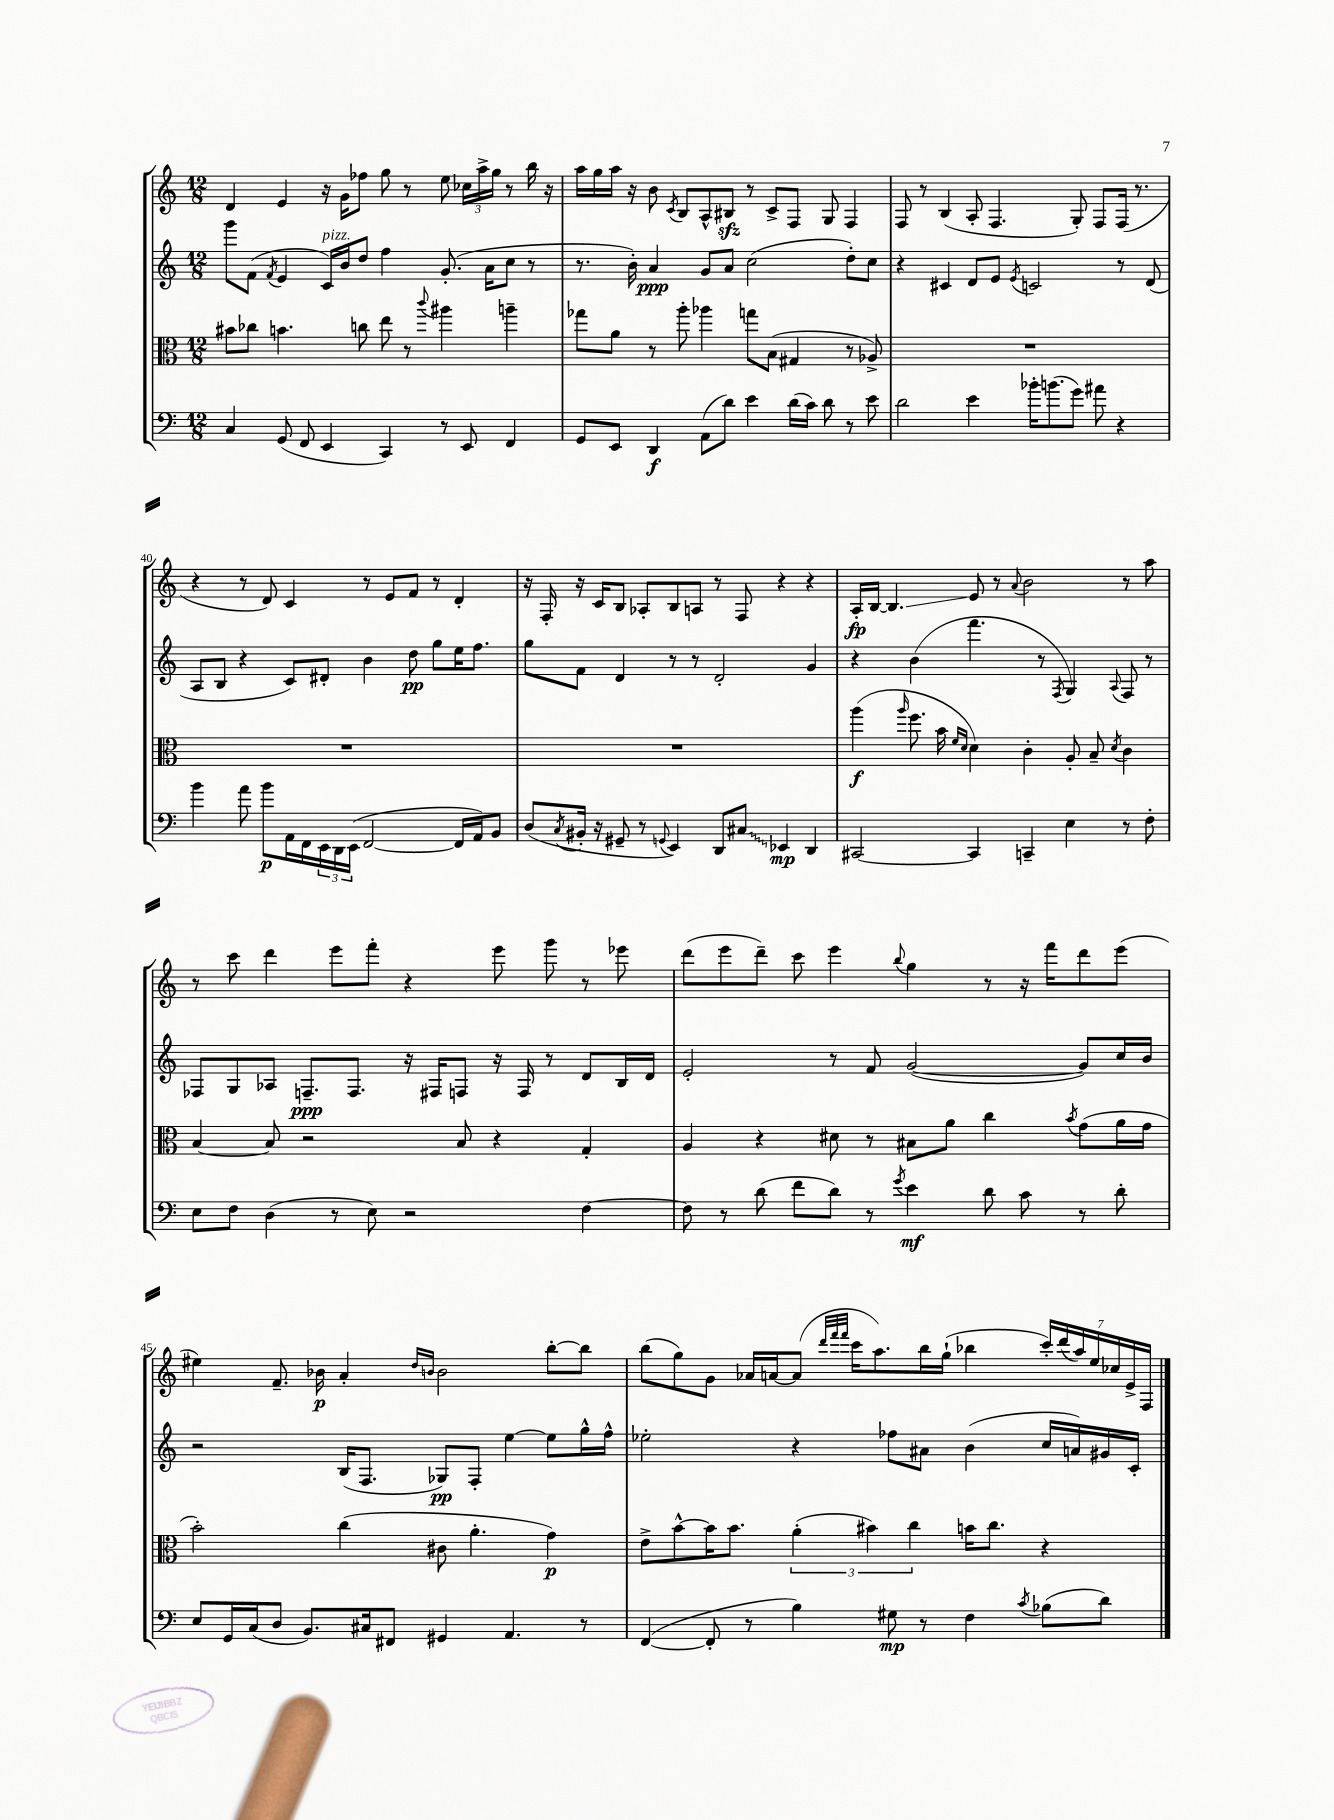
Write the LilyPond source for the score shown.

<<
\new StaffGroup <<
\new Staff = "s0" {
    \clef treble \key c \major \numericTimeSignature \time 12/8
    d'4 e'4 r16 g'16 fes''8 g''8 r8 e''8 \tuplet 3/2 { ces''16 a''16-> g''16 } r8 b''16 r16 |
    a''16 g''16 a''16 r16 b'8 \acciaccatura { c'8 } b8 a8-^ bis8\sfz r8 c'8-> f8 g8 f4 |
    f8 r8 b4( a8-. f4. g8-.) f8 f16( r8. |
    r4 r8 d'8) c'4 r8 e'8 f'8 r8 d'4-. |
    r16 f16-. r16 c'16 b8 aes8-. b8 a8 r8 f8 r4 r4 |
    a16-.\fp b16~ b4.\glissando e'8 r8 \appoggiatura { a'8 } b'2 r8 a''8 |
    r8 c'''8 d'''4 e'''8 f'''8-. r4 e'''8 g'''8 r8 ees'''8 |
    d'''8( e'''8 d'''8--) c'''8 e'''4 \appoggiatura { b''8 } g''4 r8 r16 f'''16 d'''8 e'''8( |
    eis''4) f'8.-- bes'16\p a'4-. \grace { d''16 b'16 } b'2 b''8~-. b''8 |
    b''8( g''8) g'8 aes'16 a'16~ a'8( \grace { d'''32 f'''32 f'''32 } c'''16 a''8.) b''16 g''16-!( bes''4 \tuplet 7/4 { c'''16-.) d'''16( a''16) e''16 ces''16 e'16-> f16 } \bar "|." |
}
\new Staff = "s1" {
    \clef treble \key c \major \numericTimeSignature \time 12/8
    g'''8 f'8( \acciaccatura { f'8 } e'4 c'16^\markup { \italic "pizz." }) b'16 d''8 f''4 g'8.-.( a'16 c''8 r8 |
    r8. b'16-.) a'4\ppp g'8 a'8 c''2( d''8-.) c''8 |
    r4 cis'4 d'8 e'8 \acciaccatura { e'8 } c'2 r8 d'8( |
    a8 b8 r4 c'8) dis'8-. b'4 d''8\pp g''8 e''16 f''8. |
    g''8 f'8 d'4 r8 r8 d'2-. g'4 |
    r4 b'4( f'''4. r8 \acciaccatura { f8 } g4) \appoggiatura { a8 } f8 r8 |
    fes8 g8 aes8 f8.--\ppp f8. r16 fis16 f8 r16 f16 r8 d'8 b16 d'16 |
    e'2-. r8 f'8 g'2~( g'8) c''16 b'16 |
    r2 b16( f8. ges8\pp) f8-. e''4~ e''8 g''16-^ f''16-^ |
    ees''2-. r4 fes''8 ais'8 b'4( c''16 a'16) gis'16 c'16-. \bar "|." |
}
\new Staff = "s2" {
    \clef alto \key c \major \numericTimeSignature \time 12/8
    bis'8 ces''8 b'4. c''8 e''8 r8 \appoggiatura { c'''8 } ais''4 a''4-- |
    ges''8 a'8 r8 a''8-. aes''4 g''8 b8( gis4 r8 aes8->) |
    R1. |
    R1. |
    R1. |
    a''4\f( \grace { a''16 } f''8. b'16 \grace { f'16 d'16 } d'4) c'4-. a8-. b8-- \acciaccatura { d'8 } c'4 |
    b4~ b8 r2 b8 r4 g4-. |
    a4 r4 dis'8 r8 bis8 a'8 c''4 \acciaccatura { b'8 } g'8( a'16 g'16 |
    b'2-.) c''4( cis'8 a'4.-. g'4\p) |
    e'8-> b'8~-^ b'16 b'8. \tuplet 3/2 { a'4-.( bis'4) c''4 } b'16 c''8. r4 \bar "|." |
}
\new Staff = "s3" {
    \clef bass \key c \major \numericTimeSignature \time 12/8
    c4 g,8( f,8 e,4 c,4) r8 e,8 f,4 |
    g,8 e,8 d,4\f a,8( d'8) e'4 d'16( c'16) d'8 r8 e'8 |
    d'2 e'4 bes'16-. b'8.( g'8) ais'8 r4 |
    b'4 a'8 b'8\p a,16 f,16 \tuplet 3/2 { e,16 d,16 e,16( } f,2~ f,16 a,16) b,8 |
    d8( \acciaccatura { c8 } bis,16-. r16 gis,8-- r8 \appoggiatura { g,8 } e,4) d,8 \once \override Glissando.style = #'zigzag cis8\glissando ees,4\mp d,4 |
    cis,2~ cis,4 c,4-- e4 r8 f8-. |
    e8 f8 d4( r8 e8) r2 f4~ |
    f8 r8 d'8( f'8 d'8) r8 \acciaccatura { g'8 } e'4\mf d'8 c'8 r8 d'8-. |
    e8 g,16 c16( d8 b,8.) cis16 fis,8 gis,4 a,4. r8 |
    f,4~( f,8-. r8 b4) gis8\mp r8 f4 \acciaccatura { c'8 } bes8( d'8) \bar "|." |
}
>>
>>
\layout { \context { \Score currentBarNumber = #37 \override BarNumber.break-visibility = ##(#f #t #t) barNumberVisibility = #(every-nth-bar-number-visible 5) } }
